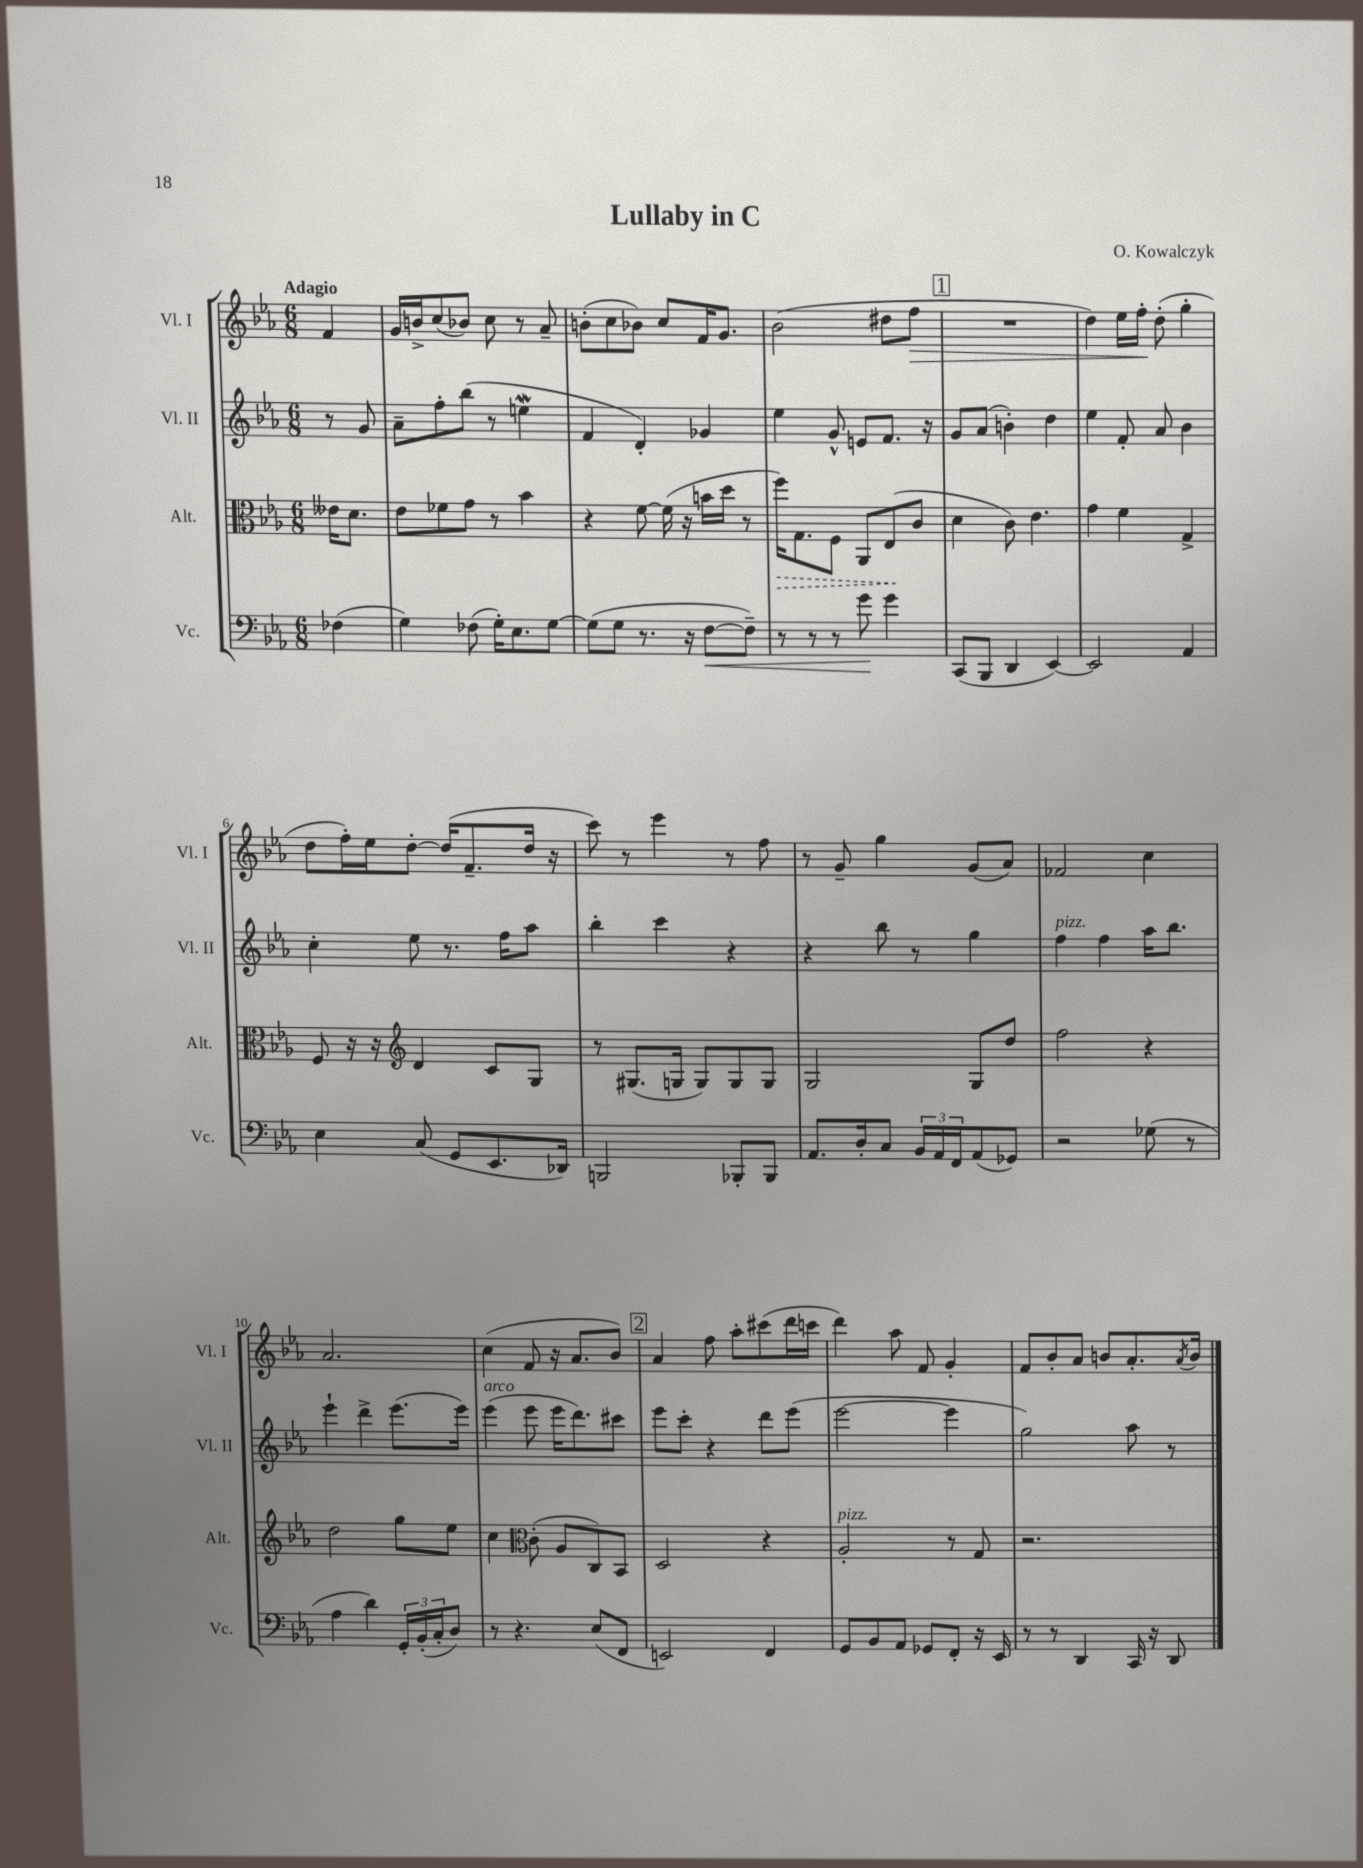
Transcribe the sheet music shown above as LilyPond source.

\header { title = "Lullaby in C" composer = "O. Kowalczyk" }
<<
\new StaffGroup <<
\new Staff = "s0" \with { instrumentName = "Vl. I" shortInstrumentName = "Vl. I" } {
    \clef treble \key ees \major \numericTimeSignature \time 6/8 \partial 4 \tempo "Adagio"
    f'4 |
    g'16 b'16-> c''8( bes'8) c''8 r8 aes'8-- |
    b'8-.( c''8 bes'8) c''8 f'16 g'8. |
    bes'2( dis''8 f''8\> |
    \mark \markup { \box "1" } R2. |
    d''4) ees''16 f''16-.\! d''8-.( g''4-. |
    d''8 f''16-.) ees''16 d''8~-. d''16( f'8.-- d''16 r16 |
    c'''8) r8 ees'''4 r8 f''8 |
    r8 g'8-- g''4 g'8( aes'8) |
    fes'2 c''4 |
    aes'2. |
    c''4( f'8 r16 aes'8. bes'8) |
    \mark \markup { \box "2" } aes'4 f''8 aes''8-. cis'''8( d'''16 c'''16 |
    d'''4) aes''8 f'8 g'4-. |
    f'8 bes'8-. aes'8 b'8 aes'8.-. \acciaccatura { aes'8 } b'16 \bar "|." |
}
\new Staff = "s1" \with { instrumentName = "Vl. II" shortInstrumentName = "Vl. II" } {
    \clef treble \key ees \major \numericTimeSignature \time 6/8 \partial 4
    r8 g'8 |
    aes'8-- f''8-. bes''8( r8 e''4\mordent |
    f'4 d'4-.) ges'4 |
    ees''4 g'8-^ e'8 f'8. r16 |
    \mark \markup { \box "1" } g'8 aes'8( b'4-.) d''4 |
    ees''4 f'8-. aes'8 bes'4 |
    c''4-. ees''8 r8. f''16 aes''8 |
    bes''4-. c'''4 r4 |
    r4 bes''8 r8 g''4 |
    f''4^\markup { \italic "pizz." } f''4 aes''16 bes''8. |
    ees'''4-! d'''4-> ees'''8.( ees'''16) |
    ees'''4^\markup { \italic "arco" }( ees'''8 ees'''16 d'''8.) cis'''8 |
    \mark \markup { \box "2" } ees'''8 c'''8-. r4 d'''8 ees'''8( |
    ees'''2~ ees'''4 |
    g''2) aes''8 r8 \bar "|." |
}
\new Staff = "s2" \with { instrumentName = "Alt." shortInstrumentName = "Alt." } {
    \clef alto \key ees \major \numericTimeSignature \time 6/8 \partial 4
    eeses'16 d'8. |
    ees'8 fes'8 g'8 r8 bes'4 |
    r4 f'8~ f'16( r16 b'16 d''16 r8 |
    \once \override Hairpin.style = #'dashed-line f''16\>) g8. f8 aes,8 ees8\!( c'8 |
    \mark \markup { \box "1" } d'4 c'8) ees'4. |
    g'4 f'4 g4-> |
    f8 r16 r16 \clef treble d'4 c'8 g8 |
    r8 gis8.( g16 g8) g8 g8 |
    g2 g8 d''8 |
    f''2 r4 |
    d''2 g''8 ees''8 |
    c''4 \clef alto c'8-.( aes8 c8) bes,8 |
    \mark \markup { \box "2" } d2 r4 |
    aes2-.^\markup { \italic "pizz." } r8 g8 |
    r2. \bar "|." |
}
\new Staff = "s3" \with { instrumentName = "Vc." shortInstrumentName = "Vc." } {
    \clef bass \key ees \major \numericTimeSignature \time 6/8 \partial 4
    fes4( |
    g4) fes8( g16-.) ees8. g8~ |
    g8( g8 r8. r16 f8~\< f8--) |
    r8 r8 r8 g'8\! g'4 |
    \mark \markup { \box "1" } c,8( bes,,8 d,4 ees,4~) |
    ees,2 aes,4 |
    ees4 c8( g,8 ees,8. des,16) |
    b,,2 bes,,8-. bes,,8 |
    aes,8. d16-. c8 \tuplet 3/2 { bes,16 aes,16 f,16 } aes,8( ges,8) |
    r2 ges8( r8 |
    aes4 d'4) \tuplet 3/2 { g,16-. bes,16-.( c16-. } d8) |
    r8 r4. ees8( f,8 |
    \mark \markup { \box "2" } e,2) f,4 |
    g,8 bes,8 aes,8 ges,8 f,8-. r16 ees,16 |
    r8 r8 d,4 c,16 r16 d,8 \bar "|." |
}
>>
>>
